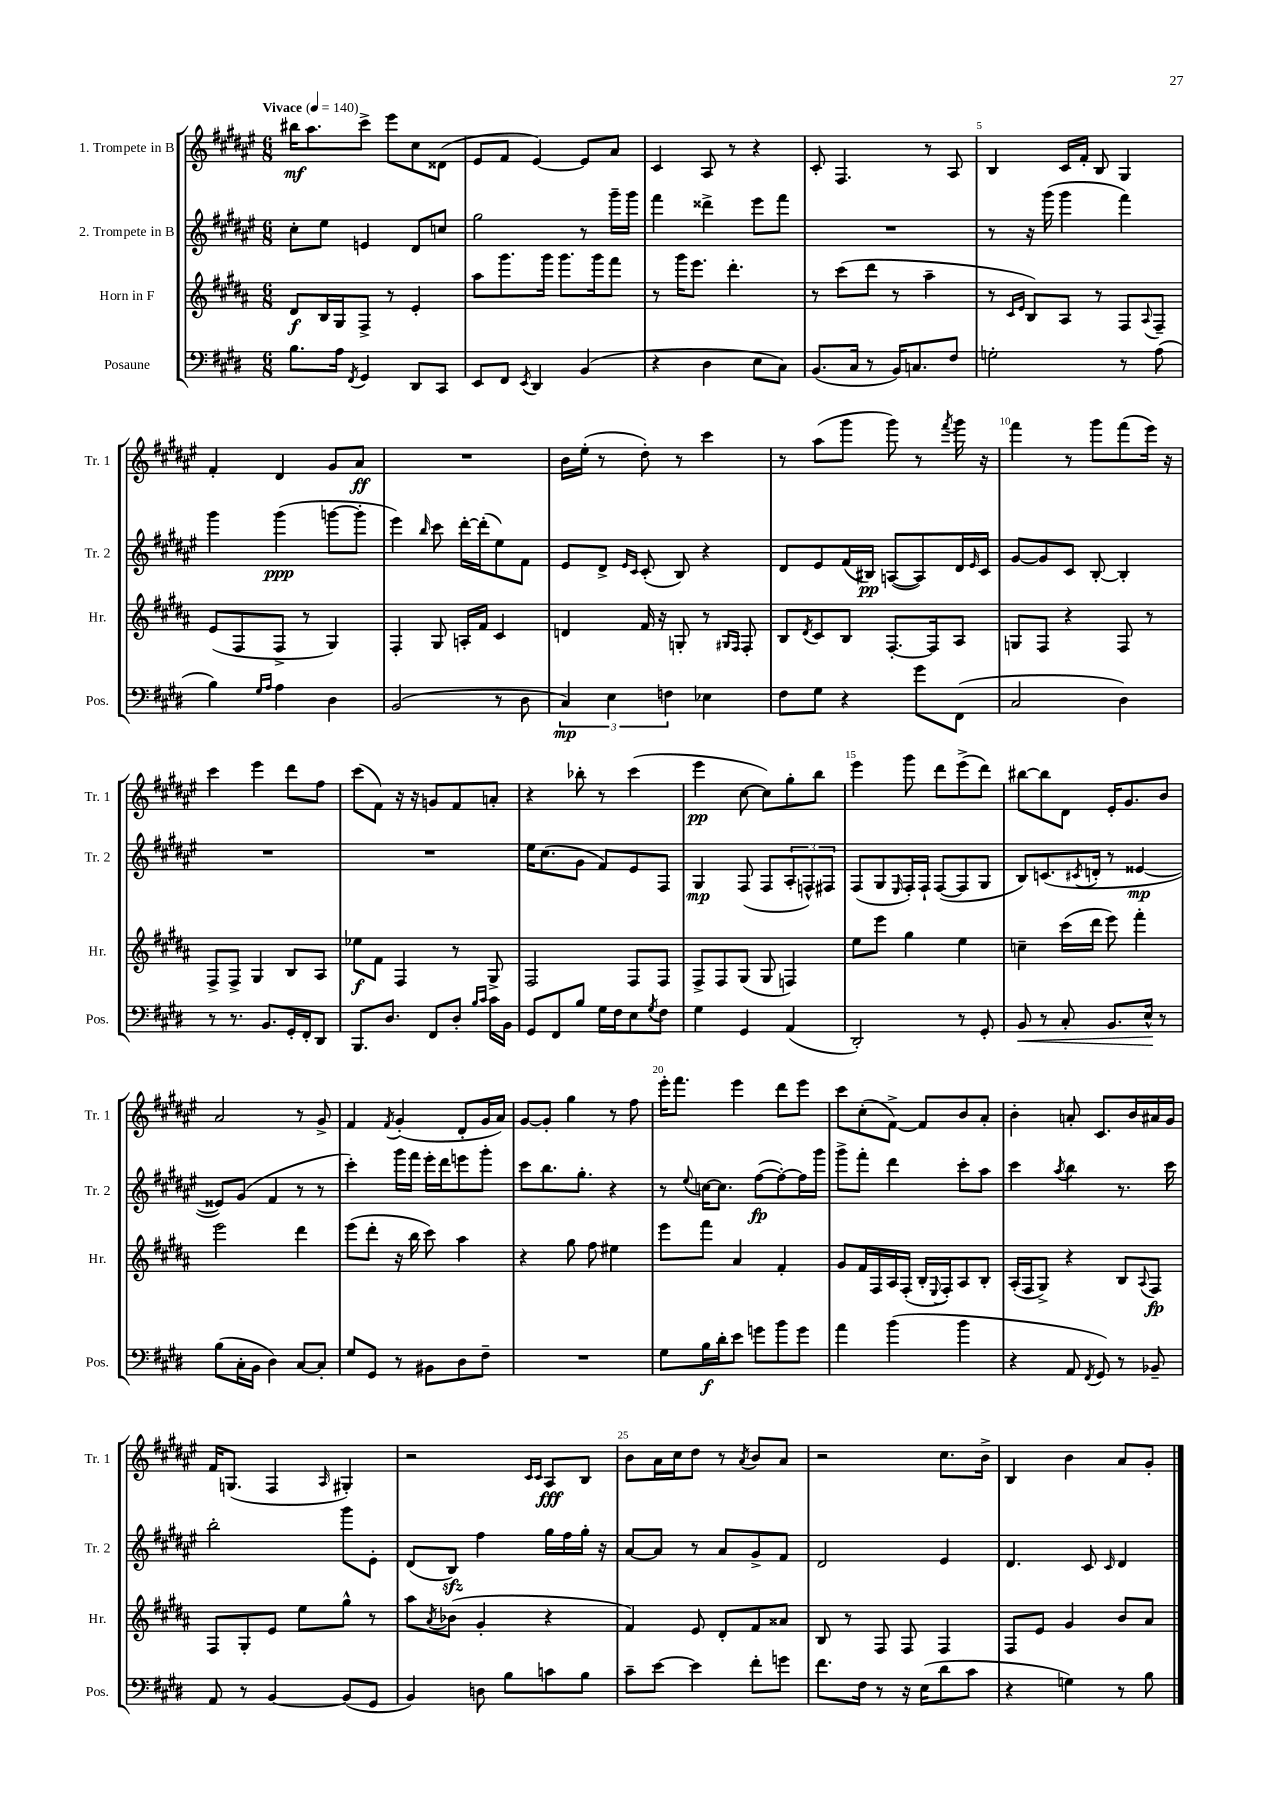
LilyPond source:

<<
\new StaffGroup <<
\new Staff = "s0" \with { instrumentName = "1. Trompete in B" shortInstrumentName = "Tr. 1" } {
    \clef treble \key fis \major \numericTimeSignature \time 6/8 \tempo "Vivace" 4 = 140
    bis''16\mf ais''8. cis'''8-> eis'''8 cis''8 disis'8( |
    eis'8 fis'8 eis'4~) eis'8 ais'8 |
    cis'4 ais8 r8 r4 |
    cis'8-. fis4. r8 ais8 |
    b4 cis'16 fis'16-. b8 gis4 |
    fis'4-. dis'4 gis'8 ais'8\ff |
    R2. |
    b'16 eis''16-.( r8 dis''8-.) r8 cis'''4 |
    r8 ais''8( gis'''8 gis'''8) r8 \acciaccatura { fis'''8 } gis'''16 r16 |
    fis'''4 r8 gis'''8 fis'''8( eis'''16) r16 |
    cis'''4 eis'''4 dis'''8 fis''8 |
    cis'''8( fis'8) r16 r16 g'8 fis'8 a'8-. |
    r4 bes''8-. r8 cis'''4( |
    eis'''4\pp cis''8~ cis''8) gis''8-. b''8 |
    eis'''4 gis'''8 dis'''8 eis'''8->( dis'''8) |
    bis''8~ bis''8 dis'8 eis'16-. gis'8. b'8 |
    ais'2 r8 gis'8-> |
    fis'4 \acciaccatura { fis'8 } gis'4-.( dis'8-. gis'16 ais'16) |
    gis'8~ gis'8-. gis''4 r8 fis''8 |
    eis'''16-. fis'''8. eis'''4 dis'''8 eis'''8 |
    cis'''8 cis''8-.( fis'8~->) fis'8 b'8 ais'8-. |
    b'4-. a'8-. cis'8. b'16 ais'16 gis'16 |
    fis'16 g8.( fis4 \grace { ais16 } gis4-.) |
    r2 \grace { cis'16 cis'16 } ais8\fff b8 |
    b'8 ais'16 cis''16 dis''8 r8 \acciaccatura { ais'8 } b'8 ais'8 |
    r2 cis''8. b'16-> |
    b4 b'4 ais'8 gis'8-. \bar "|." |
}
\new Staff = "s1" \with { instrumentName = "2. Trompete in B" shortInstrumentName = "Tr. 2" } {
    \clef treble \key fis \major \numericTimeSignature \time 6/8
    cis''8-. eis''8 e'4 dis'8 c''8 |
    gis''2 r8 gis'''16-- gis'''16 |
    fis'''4 disis'''4-> eis'''8 fis'''8 |
    R2. |
    r8 r16 gis'''16( gis'''4 fis'''4) |
    gis'''4 gis'''4\ppp( g'''8~ g'''8-. |
    eis'''4) \grace { b''16 } cis'''8 dis'''16~-. dis'''16-.( eis''8) fis'8 |
    eis'8 dis'8-> \grace { eis'16 cis'16 } cis'8-.( b8) r4 |
    dis'8 eis'8 fis'16( bis16\pp) a8~( a8) dis'16 \grace { eis'16 } cis'16 |
    gis'8~ gis'8 cis'8 b8~-. b4-. |
    R2. |
    R2. |
    eis''16 cis''8.( gis'8 fis'8) eis'8 fis8 |
    gis4\mp fis8( fis8 \tuplet 3/2 { ais8-. f8-^) fis8 } |
    fis8( gis8 \grace { eis16 } fis16-.) fis16-! fis8~( fis8 gis8 |
    b8) c'8.( \acciaccatura { cis'8 } d'16-. r8 eisis'4~\mp |
    eisis'8) gis'8( fis'4 r8 r8 |
    cis'''4-.) gis'''16 fis'''16 eis'''16-. dis'''16 e'''8 gis'''8-. |
    cis'''8 b''8. gis''8.-. r4 |
    r8 \appoggiatura { eis''8 } c''16~ c''8. fis''8~\fp( fis''8~-.) fis''16 gis'''16 |
    gis'''8-> fis'''8-. dis'''4 cis'''8-. ais''8 |
    cis'''4 \acciaccatura { ais''8 } b''4 r8. cis'''16 |
    b''2-. gis'''8 eis'8-. |
    dis'8( b8\sfz) fis''4 gis''16 fis''16 gis''16-. r16 |
    ais'8~ ais'8 r8 ais'8 gis'8-> fis'8 |
    dis'2 eis'4 |
    dis'4. cis'8 \grace { cis'16 } dis'4 \bar "|." |
}
\new Staff = "s2" \with { instrumentName = "Horn in F" shortInstrumentName = "Hr." } {
    \clef treble \key b \major \numericTimeSignature \time 6/8
    dis'8\f b16 gis16 fis8-> r8 e'4-. |
    ais''8 gis'''8. gis'''16 gis'''8. gis'''16 fis'''8 |
    r8 gis'''16 e'''8. dis'''4.-. |
    r8 cis'''8( dis'''8 r8 ais''4-- |
    r8 \grace { cis'16 e'16 } b8) ais8 r8 fis8 \appoggiatura { ais8 } fis8-- |
    e'8( fis8 fis8-> r8 gis4) |
    fis4-. gis8 a16-. fis'16 cis'4 |
    d'4 fis'16 r16 g8-. r8 \grace { gis16 fis16 } fis8-. |
    b8 \acciaccatura { dis'8 } cis'8 b8 fis8.~-. fis16 ais8 |
    g8 fis8 r4 fis8 r8 |
    fis8-> fis8-> gis4 b8 ais8 |
    ees''8\f fis'8 fis4 r8 gis8-> |
    fis2 fis8 fis8 |
    fis8-> fis8 gis8( gis8 f4) |
    e''8 e'''8 gis''4 e''4 |
    c''4-- cis'''16( dis'''16 e'''8) fis'''4-. |
    e'''2 dis'''4 |
    e'''8( dis'''8-. r16 b''16 cis'''8) ais''4 |
    r4 gis''8 fis''8 eis''4 |
    e'''8 fis'''8 ais'4 fis'4-. |
    gis'8 fis'16 fis16 ais16 fis16-.( b16-. \appoggiatura { e8 } fis16-.) ais8 b8-. |
    ais16-.( fis16 gis8->) r4 b8 \appoggiatura { ais8 } fis8\fp |
    fis8 gis8-. e'8 e''8 gis''8-^ r8 |
    ais''8 \acciaccatura { ais'8 } bes'8( gis'4-. r4 |
    fis'4) e'8 dis'8-. fis'8 aisis'8 |
    b8 r8 fis8 fis8 fis4 |
    fis8 e'8 gis'4 b'8 ais'8 \bar "|." |
}
\new Staff = "s3" \with { instrumentName = "Posaune" shortInstrumentName = "Pos." } {
    \clef bass \key e \major \numericTimeSignature \time 6/8
    b8. a16 \acciaccatura { fis,8 } gis,4 dis,8 cis,8 |
    e,8 fis,8 \acciaccatura { e,8 } dis,4 b,4( |
    r4 dis4 e8 cis8) |
    b,8.( cis16 r8 b,16) c8. fis8 |
    g2-. r8 a8( |
    b4) \grace { gis16 a16 } a4 dis4 |
    b,2( r8 dis8 |
    \tuplet 3/2 { cis4\mp) e4 f4 } ees4 |
    fis8 gis8 r4 gis'8 fis,8( |
    cis2 dis4) |
    r8 r8. b,8. gis,16-. fis,16-. dis,8 |
    b,,8. dis8. fis,8 dis8-. \grace { b16 cis'16 } cis'16 b,16 |
    gis,8 fis,8 b8 gis16 fis16 e8 \acciaccatura { gis8 } fis8 |
    gis4 gis,4 a,4( |
    dis,2-.) r8 gis,8-. |
    b,8\< r8 cis8-. b,8. e16-^\! r8 |
    b8( cis16-. b,16 dis4) cis8~ cis8-. |
    gis8 gis,8 r8 bis,8 dis8 fis8-- |
    R2. |
    gis8 b16\f dis'16-. e'8 g'8 b'8 g'8 |
    a'4 b'4( b'4 |
    r4 a,8 \acciaccatura { fis,8 } gis,8) r8 bes,8-- |
    a,8 r8 b,4~ b,8( gis,8 |
    b,4) d8 b8 c'8 b8 |
    cis'8-- e'8~ e'4 fis'8-. g'8 |
    fis'8. fis16 r8 r16 e16( dis'8 cis'8 |
    r4 g4) r8 b8 \bar "|." |
}
>>
>>
\layout { \context { \Score \override BarNumber.break-visibility = ##(#f #t #t) barNumberVisibility = #(every-nth-bar-number-visible 5) } }
